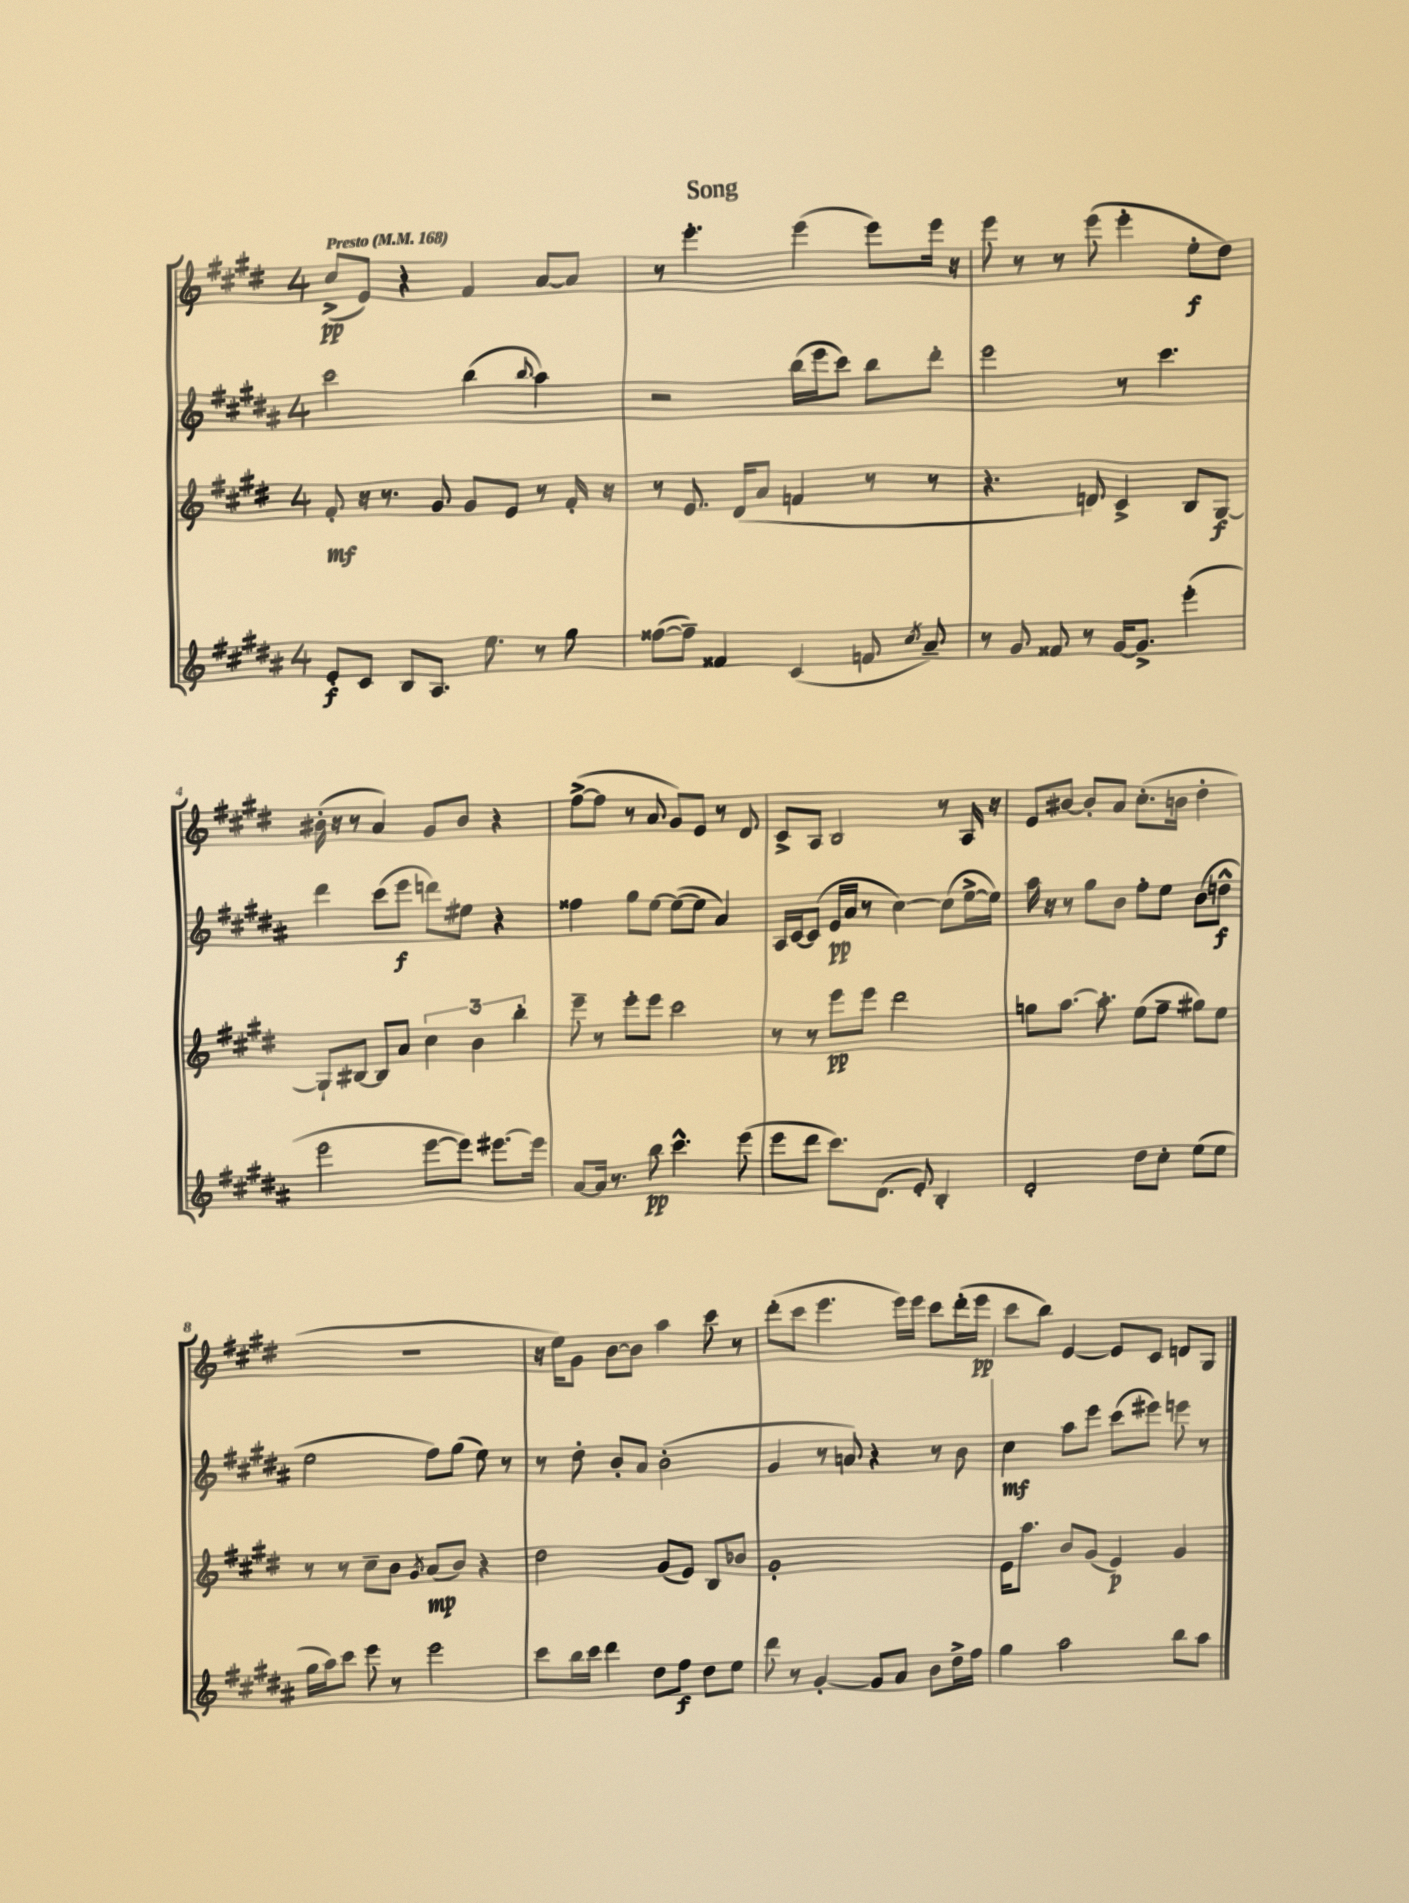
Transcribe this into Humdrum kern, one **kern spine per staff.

**kern	**kern	**kern	**kern
*staff4	*staff3	*staff2	*staff1
*clefG2	*clefG2	*clefG2	*clefG2
*k[f#c#g#d#a#]	*k[f#c#g#d#]	*k[f#c#g#d#a#]	*k[f#c#g#d#]
*M4/4	*M4/4	*M4/4	*M4/4
*MM168	*MM168	*MM168	*MM168
8e'	8f#'	2ccc#	(8cc#^
8c#	16r	.	8e)
.	8.r	.	.
8B	.	.	4r
8.A#	8g#	.	.
.	8g#	(4bb	4f#
8.ee	.	.	.
.	8e	.	.
.	.	8qqbb	.
8r	8r	4aa#)	[8a
8gg#	16f#'	.	8a]
.	16r	.	.
=	=	=	=
([8ff##	8r	2r	8r
8ff##~])	8.e	.	4.eee'
4f##	.	.	.
.	(16d#	.	.
.	8a	.	.
(4c#	4f	(16bb	(4eee
.	.	16eee	.
.	.	8ccc#)	.
8f	8r	8bb	8eee)
8qcc#	.	.	.
8a#~)	8r	8ddd#'	16eee
.	.	.	16r
=	=	=	=
8r	4.r	2eee	8eee
8g#	.	.	8r
8f##	.	.	8r
8r	8d)	.	(8eee
[16g#	4c#^	8r	4eee'
8.g#^]	.	.	.
.	.	4.ccc#	.
(4eee'	8B	.	8ee'
.	[8G#	.	8dd#)
=	=	=	=
2eee	8G#`]	4ddd#	(16b#'
.	.	.	16r
.	[8B#	.	8r
.	8B#]	(8ccc#	4a)
.	8a	8eee	.
[8eee	6cc#	8ddd)	8g#
8eee])	.	8ee#	8b#
.	6b	.	.
[8.eee#	.	4r	4r
.	6bb'	.	.
16eee#]	.	.	.
=	=	=	=
[8a#	8eee~	4ff##	([8ff#^
16a#]	8r	.	8ff#]
8.r	.	.	.
.	8eee'	8gg#	8r
8bb	8eee	[8ee	8a
4.ccc#^^	2ccc#	(8ee_	8g#)
.	.	8ee]	8e
.	.	4a#)	8r
(8eee	.	.	8d#
=	=	=	=
8eee	8r	16A#	8c#^
.	.	[16c#	.
8ddd#	8r	(8c#]	8A
8.ccc#)	8eee	16e	2B
.	.	16a#	.
.	8eee	8r	.
(8.d#	.	.	.
.	2ddd#	[4cc#)	.
8e')	.	.	.
4B'	.	(8cc#]	8r
.	.	[16ee^	16A
.	.	16ee])	16r
=	=	=	=
2d#'	8gg	16aa#	8e
.	.	16r	.
.	[8.aa	8r	[8b#
.	.	8gg#	8b#']
.	8.aa']	.	.
.	.	8b	8a
8dd#	(8ee	8ff#'	(8.cc#'
8cc#'	8ff#~	8ee	.
.	.	.	16b
(8ee	8gg#)	(8b	4dd#'
8ee	8ee	8dd^^	.
=	=	=	=
16gg#	8r	2ee	1r
16aa#)	.	.	.
8ccc#	8r	.	.
8eee	8cc#~	.	.
8r	8b	.	.
.	8qg#	.	.
2eee	(8a	8ff#)	.
.	8b)	(8gg#	.
.	4r	8ee)	.
.	.	8r	.
=	=	=	=
8ccc#	2dd#	8r	16r
.	.	.	16ee)
16bb	.	8dd#'	8g#
16ccc#	.	.	.
4ddd#	.	8b'	[8b
.	.	8a#	8b]
8dd#	(8g#	(2b'	4aa
8ff#	8e)	.	.
8dd#	8B	.	8ccc#
8ee	8b-	.	8r
=	=	=	=
8ddd#	1g#'	4g#	(8ddd#'
8r	.	.	8ccc#
[4g#'	.	8r	4.eee
.	.	8a)	.
8g#]	.	4r	.
8a#	.	.	16eee)
.	.	.	16eee
8b	.	8r	8ccc#
16dd#^	.	8b	(16ddd#'
16ff#	.	.	16eee
=	=	=	=
4gg#	16e	4cc#	8ccc#
.	8.aa	.	.
.	.	.	8bb)
2aa#	8b	8aa#	[4e
.	(8g#	8eee	.
.	4e)	(8ccc#	8e]
.	.	8eee#)	8c#
8bb	4g#	8eee	8d
8aa#	.	8r	8G#
==	==	==	==
*-	*-	*-	*-
